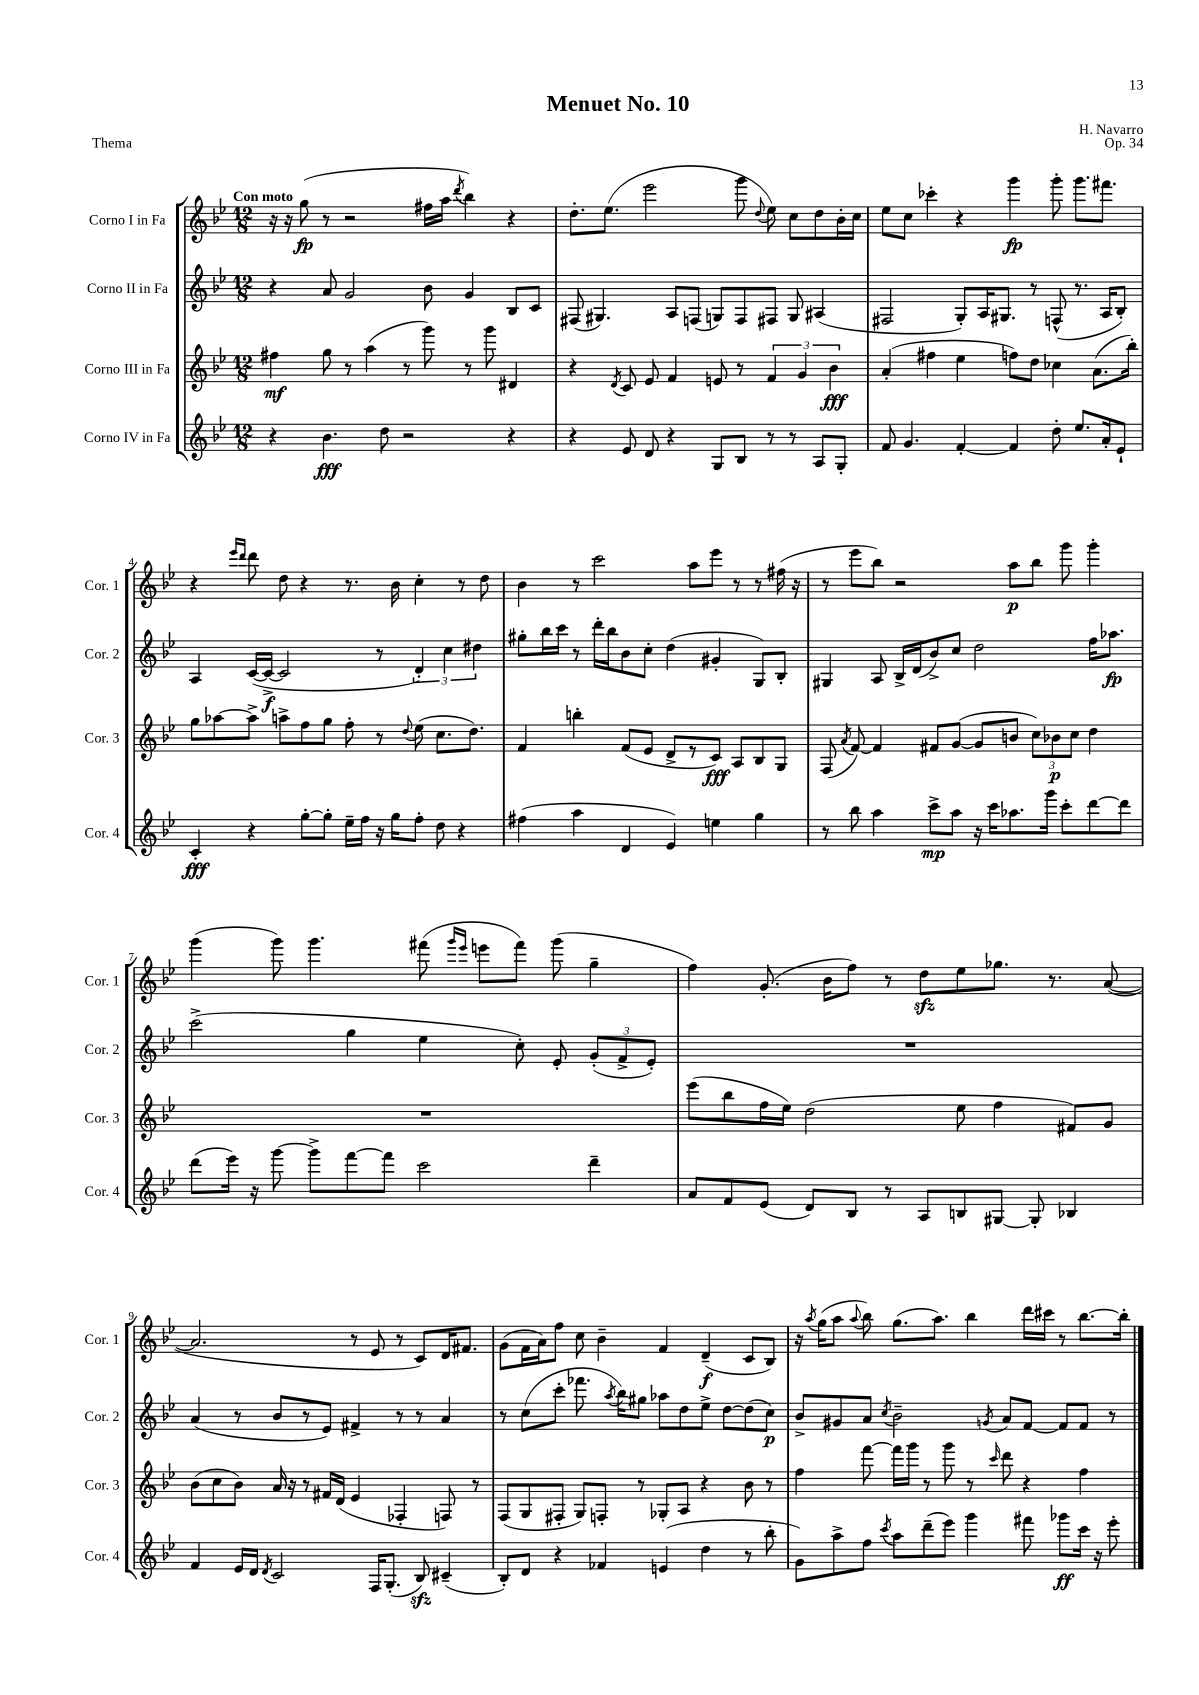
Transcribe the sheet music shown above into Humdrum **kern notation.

**kern	**kern	**kern	**kern
*staff4	*staff3	*staff2	*staff1
*clefG2	*clefG2	*clefG2	*clefG2
*k[b-e-]	*k[b-e-]	*k[b-e-]	*k[b-e-]
*M12/8	*M12/8	*M12/8	*M12/8
4r	4ff#	4r	16r
.	.	.	16r
.	.	.	(8gg
4.b-	8gg	8a	8r
.	8r	2g	2r
.	(4aa	.	.
8dd	.	.	.
2r	8r	.	.
.	8ggg)	8b-	16ff#
.	.	.	16aa
.	.	.	8qddd
.	8r	4g	4bb-)
.	8ggg	.	.
4r	4d#	8B-	4r
.	.	8c	.
=	=	=	=
4r	4r	(8F#	8.dd'
.	.	4.G#)	.
.	.	.	(8.ee-
.	8qd	.	.
8e-	8c	.	.
8d	8e-	.	2eee-
4r	4f	8A	.
.	.	(8F	.
8G	8e	8G)	.
8B-	8r	8F	8ggg
.	.	.	8qqdd
8r	6f	8F#	8ee-)
8r	.	8G	8cc
.	6g	.	.
8A	.	(4A#	8dd
.	6b-	.	.
8G'	.	.	16b-'
.	.	.	16cc
=	=	=	=
8f	(4a'	2F#	8ee-
4.g	.	.	8cc
.	4ff#	.	4ccc-'
[4f'	4ee-	8G')	4r
.	.	16A	.
.	.	8.G#	.
4f]	8ff)	.	4ggg
.	8dd	8r	.
8dd'	4cc-	(8F^^	8ggg'
8.ee-	.	8.r	8.ggg
.	(8.a	.	.
16a'	.	16A	8.fff#
8e-`	.	8B-')	.
.	16bb-')	.	.
=	=	=	=
4c'	8gg	4A	4r
.	[8aa-	.	.
.	.	.	16qqeee-
.	.	.	16qqddd
4r	8aa-^]	([16c	8ddd
.	.	16c^_	.
.	8aa^	2c]	8dd
[8gg'	8ff	.	4r
8gg']	8gg	.	.
16ee-~	8ff'	.	8.r
16ff	.	.	.
16r	8r	8r	.
16gg	.	.	16b-
.	8qqdd	.	.
8ff'	(8ee-	6d')	4cc'
8dd	8.cc	.	.
.	.	6cc	.
4r	.	.	8r
.	8.dd)	.	.
.	.	6dd#	.
.	.	.	8dd
=	=	=	=
(4ff#	4f	8gg#'	4b-
.	.	16bb-	.
.	.	16ccc	.
4aa	4bb'	8r	8r
.	.	16ddd'	2ccc
.	.	16bb-	.
4d	(8f	8b-	.
.	8e-	8cc'	.
4e-)	8d^	(4dd	.
.	8r	.	8aa
4ee	8c)	4g#'	8eee-
.	8A	.	8r
4gg	8B-	8G)	8r
.	8G	8B-'	(16ff#
.	.	.	16r
=	=	=	=
8r	(8F	4G#	8r
.	8qa	.	.
8bb-	[8f)	.	8eee-
4aa	4f]	8A	8bb-)
.	.	16B-^	2r
.	.	(16d	.
8ccc^	8f#	8b-^)	.
8aa	([8g	8cc	.
16r	8g]	2dd	.
16ccc	.	.	.
8.aa-	8b	.	8aa
.	12cc)	.	8bb-
16ggg	.	.	.
.	12b-	.	.
8ccc'	.	.	8ggg
.	12cc	.	.
[8ddd	4dd	16ff	4ggg'
.	.	8.aa-	.
8ddd]	.	.	.
=	=	=	=
(8ddd	1.r	(2ccc^	(4ggg
16eee-)	.	.	.
16r	.	.	.
[8ggg	.	.	8ggg)
8ggg^]	.	.	4.ggg
[8fff	.	4gg	.
8fff]	.	.	.
2ccc	.	4ee-	(8fff#
.	.	.	16qqggg
.	.	.	16qqeee-
.	.	.	8eee
.	.	8cc')	8fff#)
.	.	8e-'	(8ggg
4ddd~	.	(12g'	4gg~
.	.	12f^	.
.	.	12e-')	.
=	=	=	=
8a	(8eee-	1.r	4ff)
8f	8bb-	.	.
(8e-	16ff	.	(8.g'
.	16ee-)	.	.
8d)	(2dd	.	.
.	.	.	16b-
8B-	.	.	8ff)
8r	.	.	8r
8A	.	.	8dd
8B	8ee-	.	8ee-
[8G#	4ff	.	8.gg-
8G#']	.	.	.
.	.	.	8.r
4B-	8f#)	.	.
.	8g	.	([8a
=	=	=	=
4f	(8b-	(4a	2.a]
.	8cc	.	.
16e-	8b-)	8r	.
16d	.	.	.
8qd	.	.	.
2c	16a	8b-	.
.	16r	.	.
.	8r	8r	.
.	16f#	8e-)	.
.	(16d	.	.
.	4e-	4f#^	8r
16F	.	.	8e-
(8.G'	.	.	.
.	4F-'	8r	8r
8B-)	.	8r	8c)
(4c#~	8F)	4a	16d
.	.	.	8.f#
.	8r	.	.
=	=	=	=
8B-')	(8F	8r	(8g
8d	8G	(8cc	16f
.	.	.	16a)
4r	8F#'	8ccc'	8ff
.	8G)	8.fff-	8cc
4f-	8F'	.	4b-~
.	.	8qaa	.
.	.	16bb-)	.
.	8r	8gg#	.
(4e	8G-'	8aa-	4f
.	8A	8dd	.
4dd	4r	8ee-^	(4d~
.	.	[8dd	.
8r	8b-	(8dd]	8c
8bb-'	8r	8cc)	8B-)
=	=	=	=
8g)	4ff	8b-^	16r
.	.	.	8qaa
.	.	.	(16gg
8aa^	.	8g#	8aa
.	.	.	8qqaa
8ff	[8fff	8a	8bb-)
8qccc	.	8qcc	.
8aa	16fff]	2b-~	(8.gg
.	16ggg	.	.
(8ddd~	8r	.	.
.	.	.	8.aa)
8eee-)	8ggg	.	.
4ggg	8r	.	4bb-
.	16qqccc	8qg	.
.	8ddd	8a	.
8fff#	4r	[8f	16ddd
.	.	.	16ccc#
8ggg-	.	8f]	8r
16ccc	4ff	8f	[8.bb-
16r	.	.	.
8eee-'	.	8r	.
.	.	.	16bb-']
==	==	==	==
*-	*-	*-	*-
